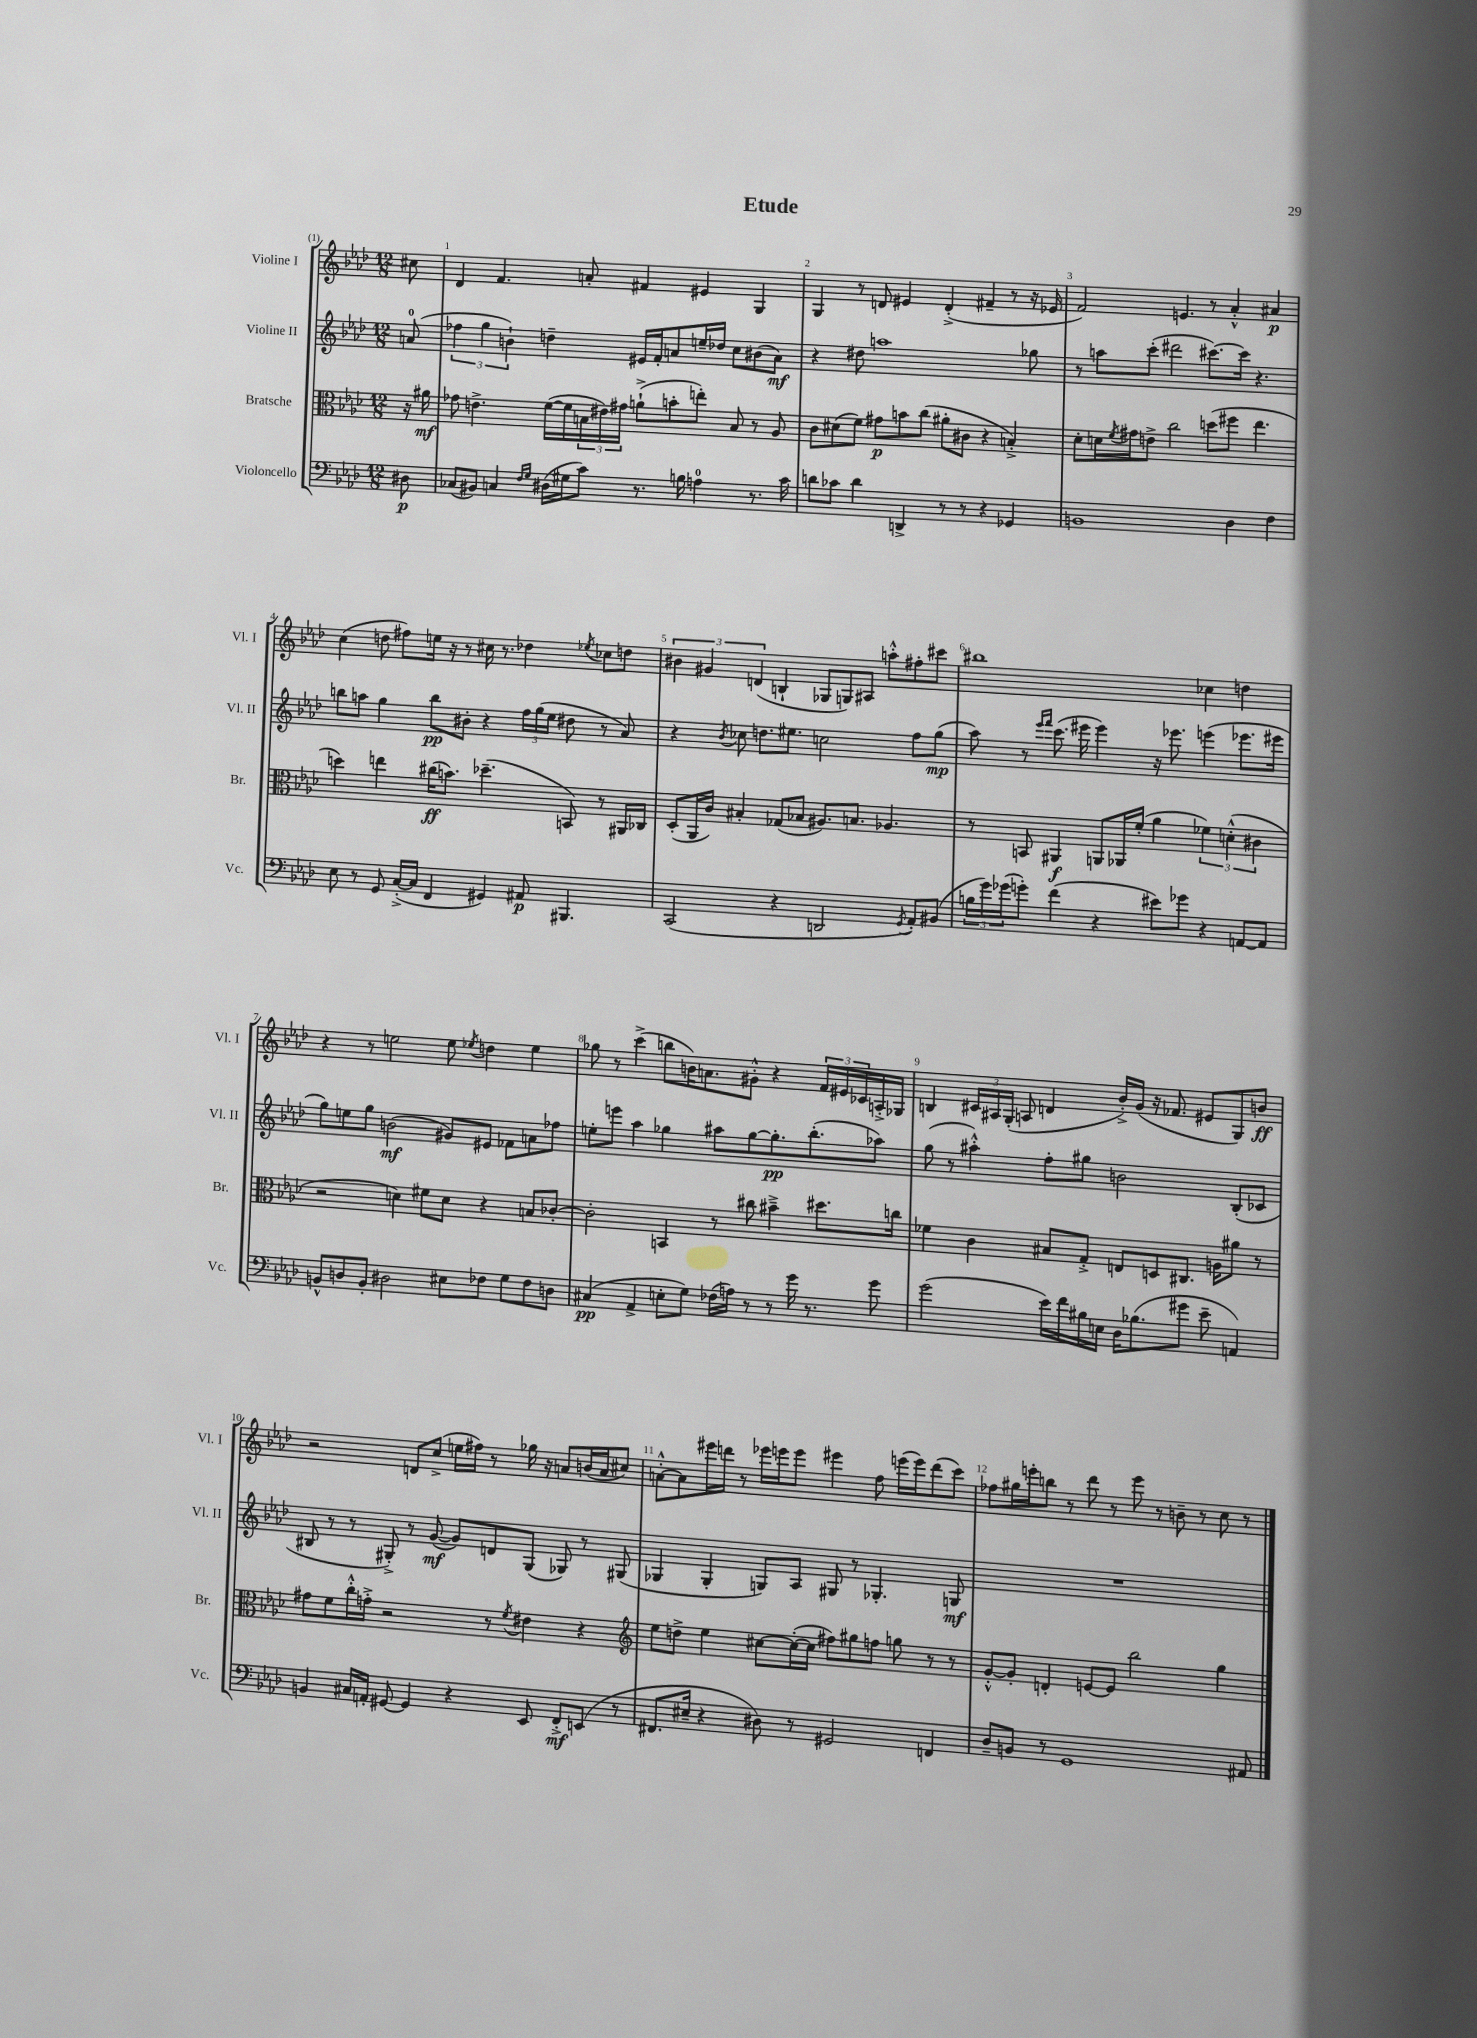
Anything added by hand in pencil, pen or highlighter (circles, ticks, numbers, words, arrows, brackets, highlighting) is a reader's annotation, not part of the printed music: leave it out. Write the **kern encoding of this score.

**kern	**dynam	**kern	**dynam	**kern	**dynam	**kern	**dynam
*part4	*part4	*part3	*part3	*part2	*part2	*part1	*part1
*staff4	*staff4	*staff3	*staff3	*staff2	*staff2	*staff1	*staff1
*I"Violoncello	*	*I"Bratsche	*	*I"Violine II	*	*I"Violine I	*
*I'Vc.	*	*I'Br.	*	*I'Vl. II	*	*I'Vl. I	*
*clefF4	*	*clefC3	*	*clefG2	*	*clefG2	*
*k[b-e-a-d-]	*	*k[b-e-a-d-]	*	*k[b-e-a-d-]	*	*k[b-e-a-d-]	*
*M12/8	*	*M12/8	*	*M12/8	*	*M12/8	*
=	=	=	=	=	=	=	=
8D#X\	p	16r	.	(8an/	.	8cc#X\	.
.	.	16a#X\	mf	.	.	.	.
=1	=1	=1	=1	=1	=1	=1	=1
(8C-X/L	.	8g-X\	.	6ff-X\	.	4d-/	.
8BB#X/J)	.	4.en^\	.	.	.	.	.
.	.	.	.	6gg\	.	.	.
4Cn/	.	.	.	.	.	4.f/	.
.	.	.	.	6bn`\)	.	.	.
16qqF/LL	.	.	.	.	.	.	.
16qqG/JJ	.	.	.	.	.	.	.
(16D#X\LL	.	([16f\LL	.	4ddn~\	.	.	.
16G#X\J	.	16f\]	.	.	.	.	.
8c\J)	.	24Bn\	.	.	.	8an'/	.
.	.	24e#X\)	.	.	.	.	.
.	.	24g#X\JJ	.	.	.	.	.
8.r	.	(8an`^\L	.	16e#X/LL	.	4f#X/	.
.	.	.	.	16f'/J	.	.	.
.	.	8bn'\	.	8an/	.	.	.
16Bn\	.	.	.	.	.	.	.
4An\	.	8een'\J)	.	16een~/L	.	4e#X/	.
.	.	.	.	16dd-X/JJ	.	.	.
.	.	8B/	.	8cc\L	.	.	.
8.r	.	8r	.	(8b#X\	.	4G/	.
.	.	8A-/	.	8a\J)	mf	.	.
16c\	.	.	.	.	.	.	.
=2	=2	=2	=2	=2	=2	=2	=2
8dn\L	.	8c\L	.	4r	.	4G/	.
8c-X\J	.	(8d#X\	.	.	.	.	.
4d\	.	8f\J)	.	8dd#X\	.	8r	.
.	.	8g#X\L	p	1aan	.	8dn/	.
4DDn^/	.	8bn\	.	.	.	4e#X/	.
.	.	(8cc\J	.	.	.	.	.
8r	.	8a#X'\L	.	.	.	(4d'^/	.
8r	.	8c#X\J	.	.	.	.	.
4r	.	4r	.	.	.	4f#X~/	.
4GG-X/	.	4Bn'^/)	.	.	.	8r	.
.	.	.	.	8gg-X\	.	16r	.
.	.	.	.	.	.	16e-X/	.
=3	=3	=3	=3	=3	=3	=3	=3
1BBn	.	8d-'\L	.	8r	.	2f/)	.
.	.	16dn\L	.	8aan\L	.	.	.
.	.	8qf/	.	.	.	.	.
.	.	16g#X\J	.	.	.	.	.
.	.	8en^\J	.	(8ccc'\J	.	.	.
.	.	2cc\	.	2ddd#X\	.	.	.
.	.	.	.	.	.	4.en/	.
.	.	(8ddn\L	.	[8.ccc#X\L)	.	8r	.
4D-\	.	8ff#X\J	.	.	.	4a-'^^/	.
.	.	.	.	16ccc#\Jk]	.	.	.
.	.	4.ee-\	.	4.r	.	.	.
4F\	.	.	.	.	.	4a#X/	p
!!LO:LB:g=z
=4	=4	=4	=4	=4	=4	=4	=4
8E-\	.	4ddn\)	.	8bbn\L	.	(4cc\	.
8r	.	.	.	8aan\J	.	.	.
8GG/	.	4een\	.	4gg\	.	8ddn\	.
([16C'^/LL	.	.	.	.	.	8ff#X\L)	.
16C/JJ]	.	.	.	.	.	.	.
4FF/	.	(16cc#X\KL	ff	8bb\L	pp	16een\Jk	.
.	.	8.bn\J)	.	.	.	16r	.
.	.	.	.	8b#X'\J	.	8r	.
4GG#X/)	.	(4.dd-X~\	.	4r	.	16cc#X\	.
.	.	.	.	.	.	8.r	.
8AA#X/	p	.	.	24ff\LL	.	4dd-X\	.
.	.	.	.	(24gg\	.	.	.
.	.	.	.	24ee-\JJ	.	.	.
4.BBB#X/	.	8BBn/)	.	8dd#X\	.	.	.
.	.	.	.	.	.	8qee-X/	.
.	.	8r	.	8r	.	8cc-X\L	.
.	.	16AA#X/LL	.	8a-/)	.	8ddn\J	.
.	.	16C-X/JJ	.	.	.	.	.
=5	=5	=5	=5	=5	=5	=5	=5
(2CC/	.	(8D-'/L	.	4r	.	6b#X\	.
.	.	16AA-/L	.	.	.	.	.
.	.	.	.	.	.	6g#X/	.
.	.	16c/JJ)	.	.	.	.	.
.	.	.	.	8qb-/	.	.	.
.	.	4B#X'/	.	8cc-X\	.	.	.
.	.	.	.	.	.	(6dn/	.
.	.	.	.	8.ddn\L	.	.	.
4r	.	(8G-X/L	.	.	.	4Bn`/	.
.	.	.	.	8.ee#X\J	.	.	.
.	.	8B-X/J	.	.	.	.	.
2DDn/	.	8.A#X/L)	.	2ccn\	.	8G-X/L	.
.	.	.	.	.	.	8Gn/)	.
.	.	8.Bn/J	.	.	.	.	.
.	.	.	.	.	.	8A#X/J	.
.	.	4.A-X/	.	.	.	8aan'^^\L	.
8qGG/	.	.	.	.	.	.	.
8AA-'/L)	.	.	.	8ff\L	.	8ff#X'\	.
(8BB#X/J	.	.	.	(8gg\J	mp	8ccc#X\J	.
=6	=6	=6	=6	=6	=6	=6	=6
24Bn\LL	.	8r	.	8aa-\)	.	1bb#X	.
24g\)	.	.	.	.	.	.	.
(24g-X\J	.	.	.	.	.	.	.
8gn'\J)	.	8BBn/	.	8r	.	.	.
.	.	.	.	16qqeee-/LL	.	.	.
.	.	.	.	16qqfff/JJ	.	.	.
(4f\	.	4AA#X/	f	(8.ccc\	.	.	.
.	.	.	.	16eee#X\	.	.	.
4r	.	8AAn/L	.	4eee#\)	.	.	.
.	.	16AA-X/L	.	.	.	.	.
.	.	(16f'/JJ	.	.	.	.	.
8e#X\L)	.	4a-\	.	16r	.	.	.
.	.	.	.	8.eee-X\	.	.	.
8g-X\J	.	.	.	.	.	.	.
4r	.	6f-X\)	.	(4eeen\	.	4cc-X\	.
.	.	(6dn'^^\	.	.	.	.	.
[8AAn/L	.	.	.	8.eee-X\L	.	4ddn\	.
.	.	6c#X\	.	.	.	.	.
8AA/J]	.	.	.	.	.	.	.
.	.	.	.	16eee#X\Jk	.	.	.
!!LO:LB:g=z
=7	=7	=7	=7	=7	=7	=7	=7
8BBn^^/L	.	2r	.	8gg\L)	.	4r	.
8Dn/	.	.	.	8een\	.	.	.
8BB'/J	.	.	.	8gg\J	.	8r	.
2D#X\	.	.	.	(2bn\	mf	2een\	.
.	.	4dn\)	.	.	.	.	.
.	.	8f#X\L	.	.	.	.	.
8E#X\L	.	8d\J	.	8g#X/L)	.	8ee\	.
.	.	.	.	.	.	8qee-X/	.
8F-X\J	.	4r	.	8e#X/J	.	4ddn\	.
8G\L	.	.	.	8f-X\L	.	.	.
8F-\	.	8Bn/L	.	8an\	.	4ee-\	.
8Dn\J	.	[8c-X'/J	.	8ff-X\J	.	.	.
=8	=8	=8	=8	=8	=8	=8	=8
(4C#X/	pp	2c-'\]	.	8een'\L	.	8gg-X\	.
.	.	.	.	8eeen\J	.	8r	.
4AA-^/	.	.	.	4aa-\	.	(4ccc^\	.
8En'\L	.	4BBn/	.	4gg-X\	.	8bbn\L	.
8G\J)	.	.	.	.	.	16bn\K)	.
.	.	.	.	.	.	8.an\	.
(16F-X\LL	.	8r	.	8aa#X\L	.	.	.
16An\JJ)	.	.	.	.	.	.	.
8r	.	8cc#X\	.	[8gg-\	.	8g#X'^^\J	.
8r	.	4b#X~^\	.	8.gg-'\]	pp	4r	.
16g\	.	.	.	.	.	.	.
8.r	.	.	.	(8.bb-'\	.	.	.
.	.	8.dd#X\L	.	.	.	24f/LL	.
.	.	.	.	.	.	24e#X/	.
.	.	.	.	.	.	24c-X/	.
8g\	.	.	.	8aa-X\J)	.	16An'^/	.
.	.	16ccn\Jk	.	.	.	16G-X/JJ	.
=9	=9	=9	=9	=9	=9	=9	=9
(2g\	.	4f-X\	.	(8gg\	.	4Bn/	.
.	.	.	.	8r	.	.	.
.	.	4c\	.	4aa#X'^^\)	.	24c#X/LL	.
.	.	.	.	.	.	24A#X/	.
.	.	.	.	.	.	(24G'/JJ	.
.	.	.	.	.	.	8An/	.
16e-\LL)	.	8B#X/L	.	8ff'\L	.	4dn/	.
16f\	.	.	.	.	.	.	.
16B#X\	.	8G'^/J	.	8gg#X\J	.	.	.
16En\JJ	.	.	.	.	.	.	.
16D-\KL	.	8En/L	.	2bn\	.	16b-'^/LL)	.
(8.B-X\	.	.	.	.	.	(16g/JJ	.
.	.	8Dn/	.	.	.	16r	.
.	.	.	.	.	.	8.f-X/	.
8g#X\J	.	8.C#X/J	.	.	.	.	.
8e-~\	.	.	.	.	.	8e#X/L	.
.	.	16An\KL	.	.	.	.	.
4AAn/)	.	8a#X\J	.	(8B-'/L	.	8G/)	.
.	.	8r	.	8c-X/J	.	8bn/J	ff
!!LO:LB:g=z
=10	=10	=10	=10	=10	=10	=10	=10
4BBn/	.	8g#X\L	.	8B#X/	.	2r	.
.	.	8f\	.	8r	.	.	.
16C#X/LL	.	16cc'^^\L	.	8r	.	.	.
16AAn'/JJ	.	16gn'^\JJ	.	.	.	.	.
[8GG#X/	.	2r	.	8G#X'^/)	.	.	.
4GG#/]	.	.	.	8r	.	8dn/L	.
.	.	.	.	([8g/	mf	(8cc^/J	.
4r	.	.	.	8g/L])	.	16een\LL	.
.	.	.	.	.	.	16ff#X\JJ)	.
.	.	8r	.	8dn/	.	8r	.
.	.	8qf/	.	.	.	.	.
8EE-/	.	4e#X\	.	(8G#/J	.	16gg-X\	.
.	.	.	.	.	.	16r	.
8FF'^/L	mf	.	.	8G-X/)	.	8an/L	.
(8EEn/J	.	4r	.	8r	.	(16bn/L	.
.	.	.	.	.	.	16a/J	.
8r	.	.	.	(8G#X/	.	8cc#X/J)	.
=11	=11	=11	=11	=11	=11	=11	=11
*	*	*clefG2	*	*	*	*	*
8.FF#X/L	.	8ee-\L	.	4G-X/	.	[8an'^^\L	.
.	.	8ddn^\J	.	.	.	8a\]	.
16E#X~/Jk	.	.	.	.	.	.	.
4r	.	4ee-\	.	4G-'/	.	16eee#X\L	.
.	.	.	.	.	.	16dddn\JJ	.
.	.	.	.	.	.	8r	.
8D#X\)	.	[8cc#X\L	.	8Gn/L)	.	16eee-X\LL	.
.	.	.	.	.	.	16eeen\J	.
8r	.	(16cc#'\L_	.	8A-/J	.	8eee\J	.
.	.	16cc#\JJ]	.	.	.	.	.
2GG#X/	.	8ff#X\L)	.	8G#X/	.	4eee#X\	.
.	.	8gg#X\	.	8r	.	.	.
.	.	8ffn\J	.	4.G-X'/	.	8ff\	.
.	.	8ggn\	.	.	.	(16eeen\LL	.
.	.	.	.	.	.	16eee\J)	.
4FFn/	.	8r	.	.	.	(8ddd\	.
.	.	8r	.	8Gn/	mf	8ccc\J)	.
=12	=12	=12	=12	=12	=12	=12	=12
8D-~/L	.	[8g'^^/L	.	1.r	.	8ff-X\L	.
8BBn/J	.	8g'/J]	.	.	.	16gg#X\L	.
.	.	.	.	.	.	16eeen'\J	.
8r	.	4dn'/	.	.	.	8bbn\J	.
1GG	.	.	.	.	.	8r	.
.	.	[8en/L	.	.	.	8ddd-\	.
.	.	8e/J]	.	.	.	8r	.
.	.	2bb-\	.	.	.	8eee\	.
.	.	.	.	.	.	8r	.
.	.	.	.	.	.	8bn~\	.
.	.	.	.	.	.	8r	.
.	.	4gg\	.	.	.	8cc\	.
8AA#X/	.	.	.	.	.	8r	.
==	==	==	==	==	==	==	==
*-	*-	*-	*-	*-	*-	*-	*-
